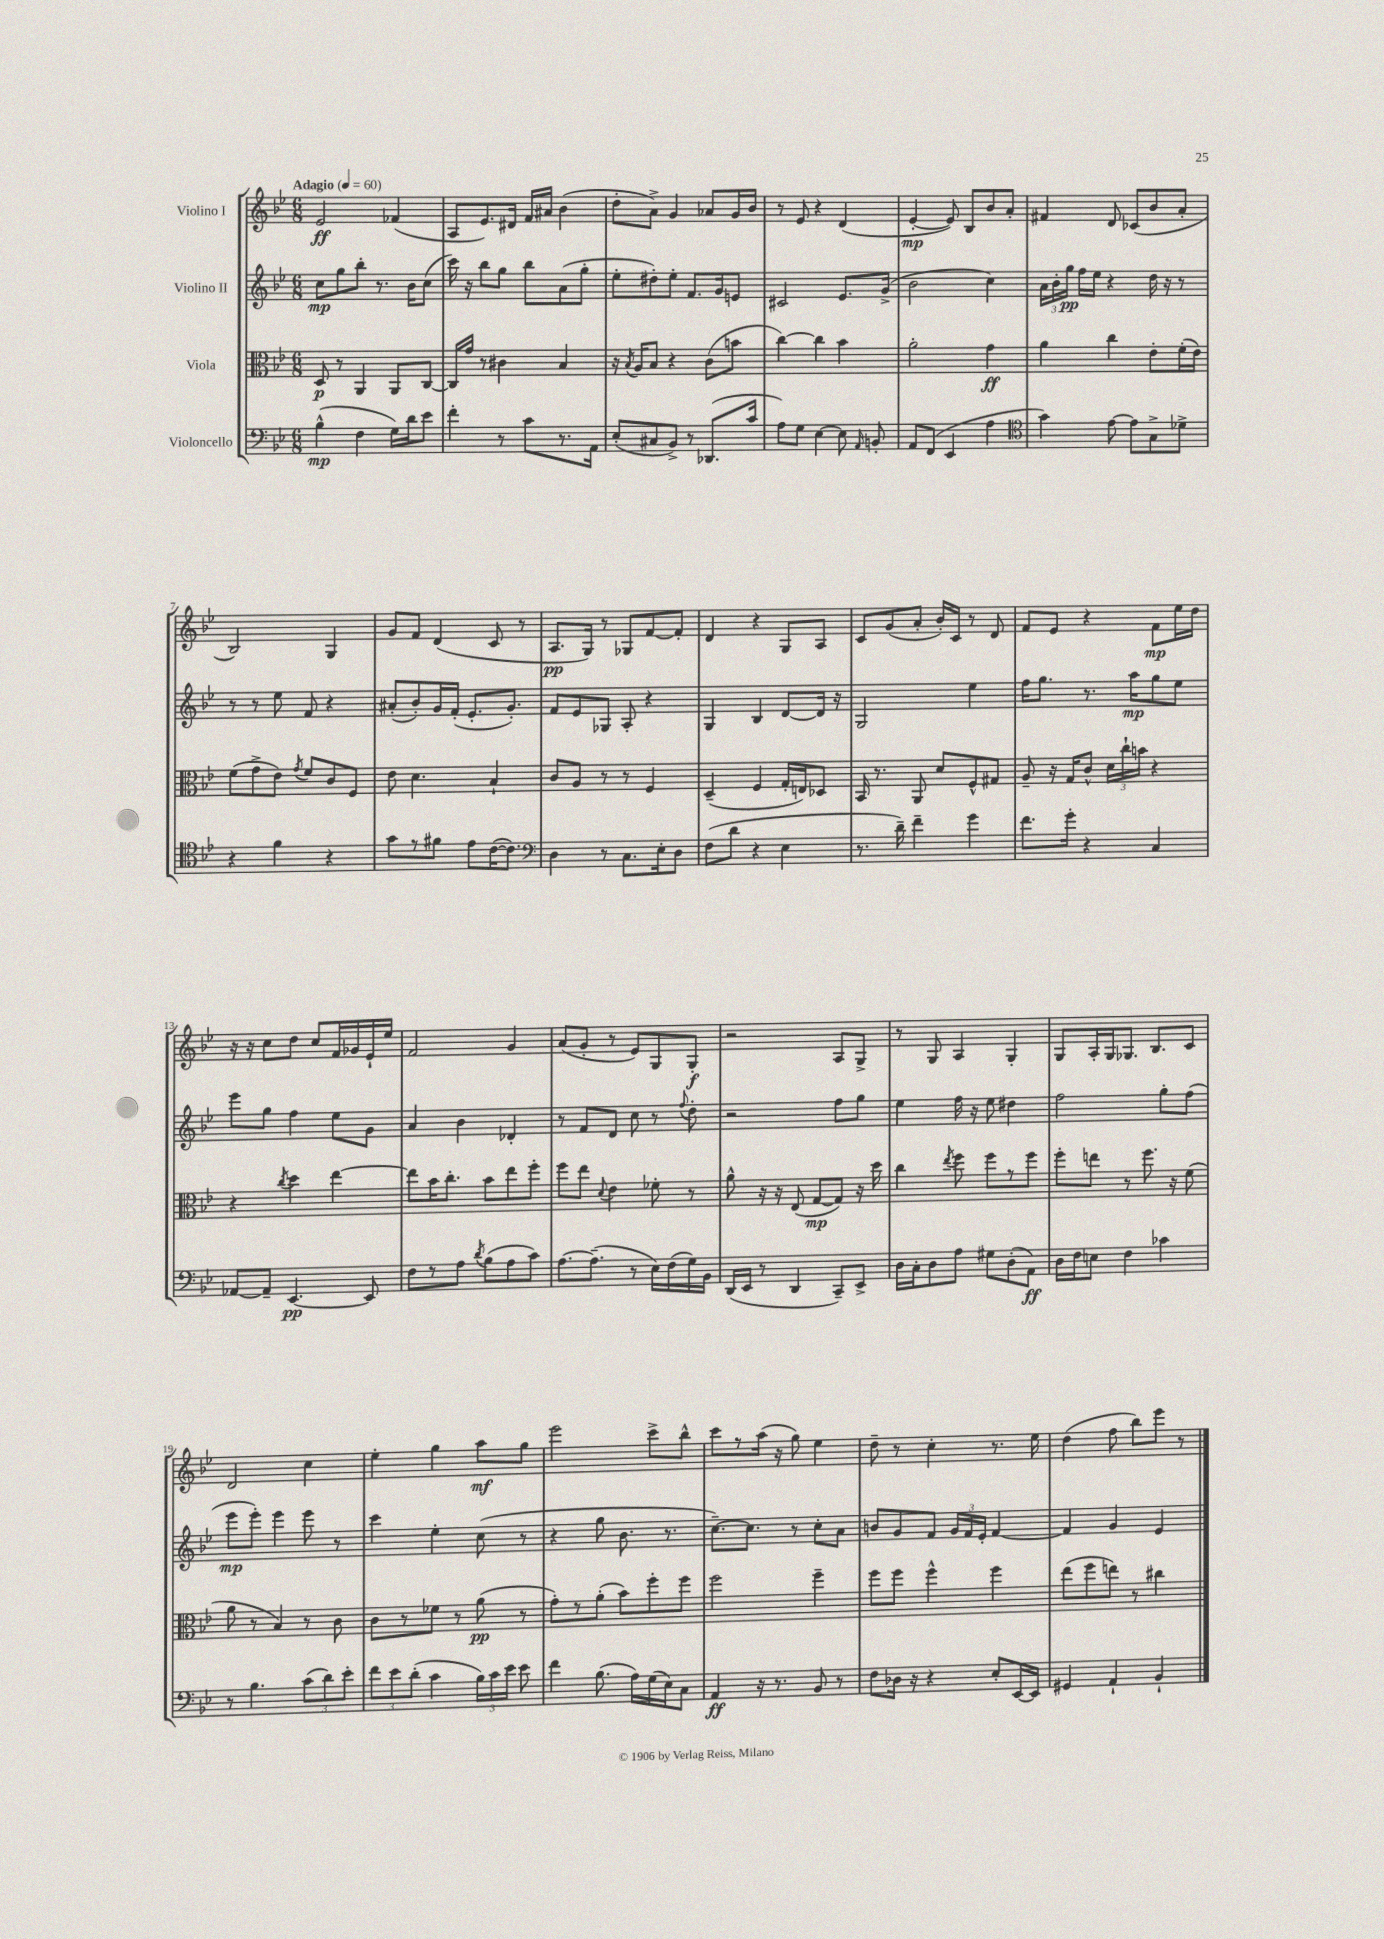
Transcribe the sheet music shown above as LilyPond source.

<<
\new StaffGroup <<
\new Staff = "s0" \with { instrumentName = "Violino I" } {
    \clef treble \key bes \major \numericTimeSignature \time 6/8 \tempo "Adagio" 4 = 60
    \autoBeamOff ees'2\ff fes'4( |
    a8[ ees'8.) dis'16] f'16[ ais'16] bes'4( |
    d''8[-. a'8]->) g'4 aes'8[ g'16 bes'16] |
    r8 ees'8 r4 d'4( |
    ees'4~-.\mp ees'8) bes8[ bes'8 a'8]-. |
    fis'4 d'8 ces'8[( bes'8 a'8]-. |
    bes2) g4 |
    g'8[ f'8] d'4( c'8 r8 |
    a8.[\pp g16]) r8 ges8[ f'8~ f'8]-. |
    d'4 r4 g8[ a8] |
    c'8[ g'8( a'8]-. bes'16[-.) c'16] r8 d'8 |
    f'8[ ees'8] r4 f'8[\mp ees''16 d''16] |
    r16 r16 c''8[ d''8] c''8[ f'16 ges'16 ees'16-! ees''16] |
    f'2 g'4 |
    a'8[( g'8]-. r8 ees'8[) g8 g8]-.\f |
    r2 a8[ g8]-> |
    r8 g8 a4 g4-. |
    g8[ a16-. g16 ges8.] bes8.[ c'8] |
    d'2 c''4 |
    ees''4-. g''4 a''8[\mf g''8] |
    ees'''2 c'''8[-> bes''8]-^ |
    c'''8[ r8 a''16]( r16 g''8) ees''4 |
    d''8-- r8 c''4-. r8. ees''16 |
    d''4( f''8 bes''8[) ees'''8] r8 \bar "|." |
}
\new Staff = "s1" \with { instrumentName = "Violino II" } {
    \clef treble \key bes \major \numericTimeSignature \time 6/8
    \autoBeamOff c''8[\mp g''8 bes''8]-. r8. bes'16[ c''8]( |
    c'''16) r16 bes''8[ g''8] bes''8[ a'8( g''8]-. |
    ees''8[-. dis''8-.) ees''8]-. f'8.[ g'16 e'8] |
    cis'2 ees'8.[ g'16]->( |
    bes'2 c''4) |
    \tuplet 3/2 { a'16[ bes'16-. g''16]\pp } f''16[ ees''16] r4 d''16 r16 r8 |
    r8 r8 ees''8 f'8 r4 |
    ais'8[-.( bes'8-.) g'16 f'16]-.( ees'8.[-. g'8.]-.) |
    f'8[ ees'8 ges8] a8-. r4 |
    g4 bes4 d'8[~ d'16] r16 |
    g2 ees''4 |
    f''16[ g''8.] r8. a''16[\mp g''8 ees''8] |
    ees'''8[ g''8] f''4 ees''8[ g'8] |
    a'4 bes'4 des'4-. |
    r8 f'8[ d'8] c''8 r8 \appoggiatura { f''8 } d''8-. |
    r2 f''8[ g''8] |
    ees''4 f''16 r16 ees''8 dis''4 |
    f''2 g''8[-. f''8]( |
    ees'''8[\mp ees'''8]-.) ees'''4 ees'''8 r8 |
    c'''4 ees''4-. c''8( r8 |
    r4 g''8 bes'8. r8. |
    c''8.[~--) c''8.] r8 c''8[-. a'8] |
    b'8[ g'8 f'8] \tuplet 3/2 { g'16[ f'16 ees'16]-. } f'4~ |
    f'4 g'4 ees'4 \bar "|." |
}
\new Staff = "s2" \with { instrumentName = "Viola" } {
    \clef alto \key bes \major \numericTimeSignature \time 6/8
    \autoBeamOff d8\p r8 a,4 a,8[ c8]~ |
    c16[ g'16] r8 cis'4 bes4 |
    r16 \acciaccatura { bes8 } a16[ bes8] r4 c'8[( b'8] |
    c''4~) c''4 bes'4 |
    a'2-. g'4\ff |
    a'4 c''4 ees'8[-. f'16-.( ees'16]) |
    f'8[( g'8-> ees'8]) \acciaccatura { g'8 } f'8[ c'8 f8] |
    ees'8 d'4. bes4-! |
    c'8[ a8] r8 r8 f4 |
    d4--( f4 g16[-. e16) des8] |
    bes,16 r8. a,8 d'8[ f8-^ gis8] |
    a8-- r16 g16[ c'8]-^ \tuplet 3/2 { d'16[ c''16-! b'16] } r4 |
    r4 \acciaccatura { c''8 } d''4 ees''4~ |
    ees''8[ bes'16 c''8.]-. bes'8[ ees''8 f''8]-. |
    f''8[ ees''8] \appoggiatura { d'8 } ees'4 fes'8-. r8 |
    a'8-^ r16 r16 ees8( g8[~\mp g8]) r16 d''16 |
    c''4 \acciaccatura { ees''8 } f''8 f''8[ r8 f''8] |
    f''8[-. e''8] r8 f''8. r16 f'8( |
    a'8 r8 bes4) r8 c'8 |
    c'8[ r8 fes'8] r8 a'8\pp( r8 |
    g'8[-.) r8 a'8]-.( bes'8[) f''8-. f''8] |
    f''2 f''4-- |
    f''8[ f''8] f''4-^ f''4 |
    ees''8[( f''8 e''8]) r8 cis''4 \bar "|." |
}
\new Staff = "s3" \with { instrumentName = "Violoncello" } {
    \clef bass \key bes \major \numericTimeSignature \time 6/8
    \autoBeamOff bes4-^\mp( f4 g16[) d'16 ees'8] |
    f'4-. r8 c'8[ r8. a,16] |
    ees8[-.( cis8 bes,8]->) r8 des,8.[( c'16] |
    a8[) g8] ees4~ ees8 \grace { a,16 } b,8-. |
    a,8[ f,8]( ees,4 a4 |
    \clef tenor g'4) ees'8~ ees'8[ g8-> des'8]-> |
    r4 f'4 r4 |
    g'8[ r8 fis'8] ees'8[ c'16~( c'8.]) |
    \clef bass d4 r8 c8.[ ees16-. d8] |
    f8[( d'8] r4 ees4 |
    r8. d'16--) f'4-- g'4 |
    f'8.[ g'16]-. r4 c4 |
    aes,8[~ aes,8]-- ees,4.~\pp ees,8 |
    f8[ r8 a8] \acciaccatura { d'8 } bes8[( a8 c'8]) |
    a8.[~ a8.]--( r8 ees16[) f16( g16) bes,16] |
    d,16[( ees,16] r8 d,4 c,8[--) ees,8]-> |
    d16[ c16-. d8 a8] gis8[ d8-.( a,8]\ff) |
    d16[ f16 e8] f4 ces'4 |
    r8 bes4. \tuplet 3/2 { c'8[( d'8) ees'8]-. } |
    \tuplet 3/2 { f'8[ ees'8 d'8]-.( } c'4 \tuplet 3/2 { bes16[) c'16 ees'16] } ees'8 |
    f'4 bes8.( a16[) g16( ees16) c8] |
    a,4\ff r16 r8. bes,8 r8 |
    f8[ des16] r16 r4 ees8[-. ees,16~ ees,16] |
    gis,4 a,4-! bes,4-! \bar "|." |
}
>>
>>
